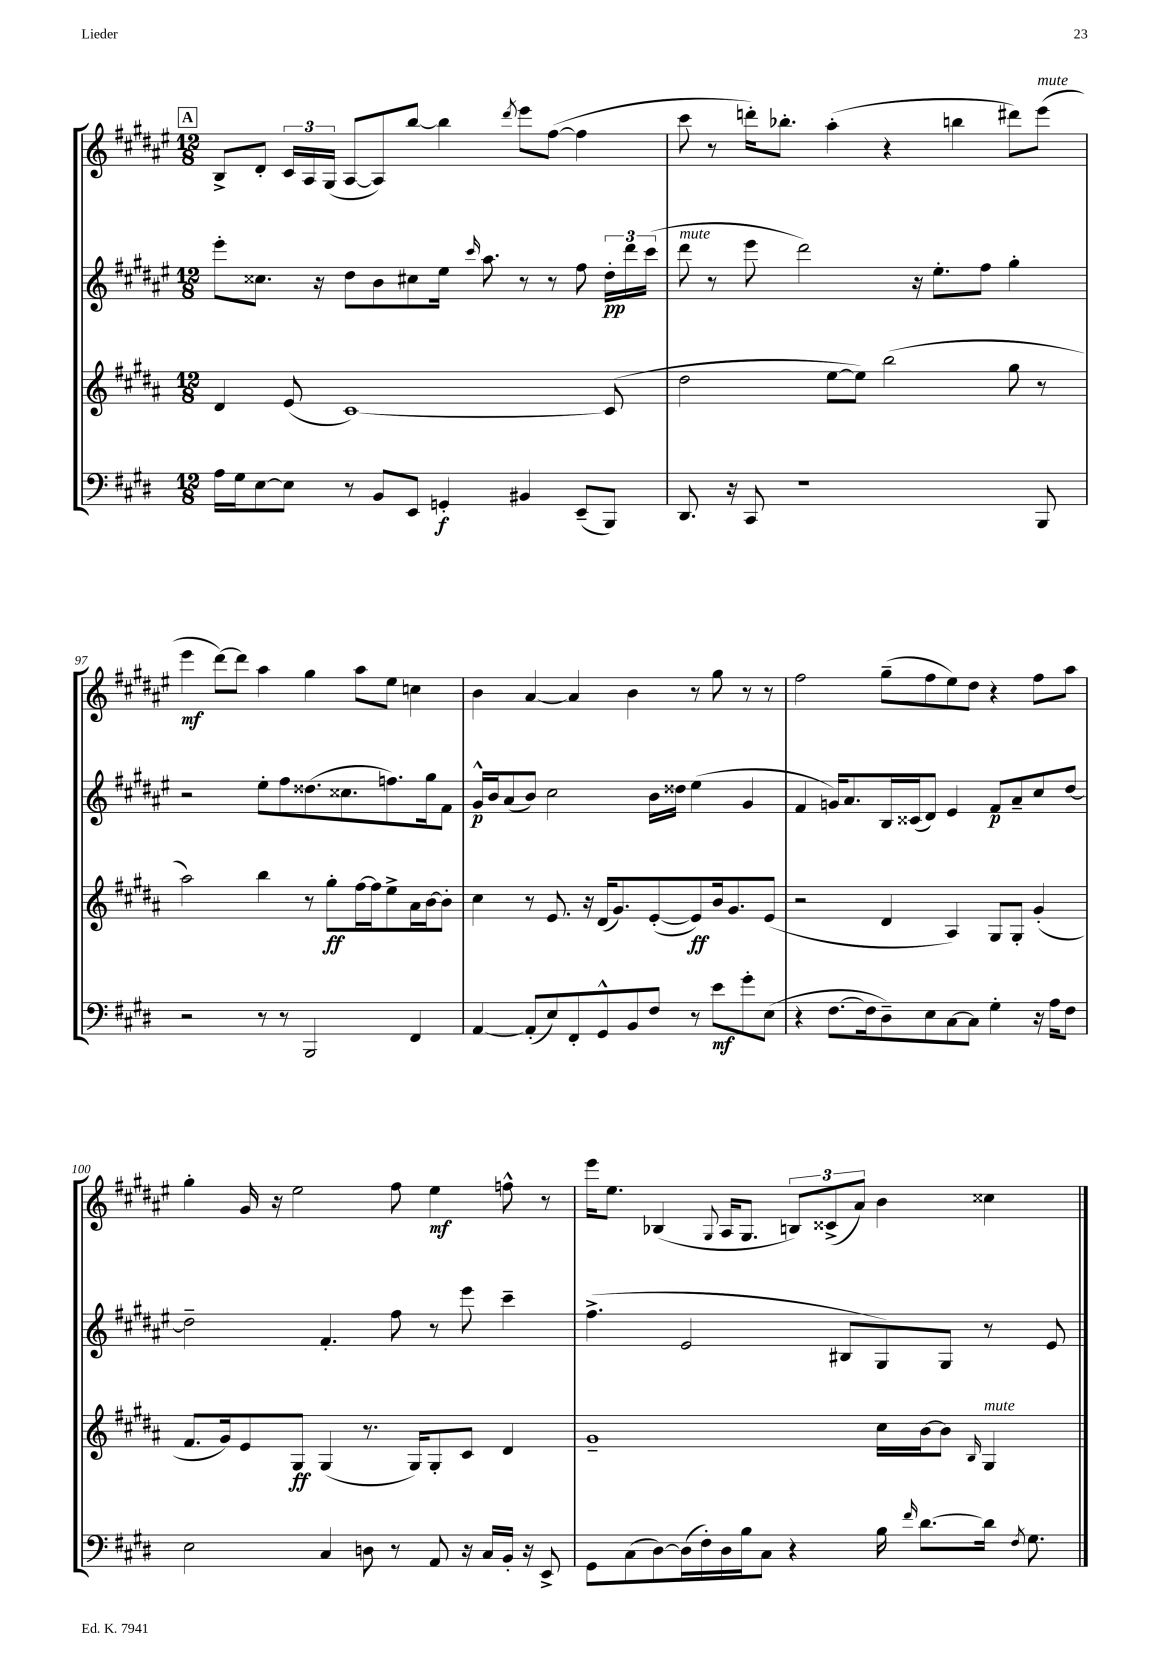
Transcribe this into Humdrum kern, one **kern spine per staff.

**kern	**kern	**kern	**kern
*staff4	*staff3	*staff2	*staff1
*clefF4	*clefG2	*clefG2	*clefG2
*k[f#c#g#d#]	*k[f#c#g#d#a#]	*k[f#c#g#d#a#e#]	*k[f#c#g#d#a#e#]
*M12/8	*M12/8	*M12/8	*M12/8
16A\LL	4d#/	8eee#'\L	8B^/L
16G#\J	.	.	.
[8E\	.	8.cc##\J	8d#'/J
8E\]J	(8e/	.	24c#/LL
.	.	.	24A#/
.	.	16r	.
.	.	.	(24G#/JJ
8r	[1c#)	8dd#\L	[8A#/L
8BB/L	.	8b\	8A#/])
8EE/J	.	8cc#\	[8bb/J
4GG'/	.	16ee#\Jk	4bb\]
.	.	16qqccc#/	.
.	.	8.aa#\	.
.	.	.	8qddd#/
4BB#/	.	8r	8eee#\L
.	.	8r	([8ff#\J
(8EE~/L	.	8ff#\	4ff#\]
8BBB/J)	(8c#/]	24dd#'\LL	.
.	.	24ddd#\	.
.	.	(24ccc#\JJ	.
=	=	=	=
8.DD#/	2dd#\	8ddd#\	8ccc#\
.	.	8r	8r
16r	.	.	.
8CC#/	.	8eee#\	16ddd'\LK)
.	.	.	8.bb-'\J
1r	.	2ddd#\)	.
.	[8ee\L	.	(4aa#'\
.	8ee\]J)	.	.
.	(2bb\	.	4r
.	.	16r	.
.	.	8.ee#'\L	.
.	.	.	4bb\
.	.	8ff#\J	.
.	8gg#\	4gg#'\	8ddd#\L)
8BBB/	8r	.	(8eee#\J
=	=	=	=
2r	2aa#\)	2r	4eee#\
.	.	.	[8ddd#\L)
.	.	.	8ddd#\]J
8r	4bb\	8ee#'\L	4aa#\
8r	.	8ff#\	.
2BBB/	8r	(8.dd##\	4gg#\
.	8gg#'\L	.	.
.	.	8.cc##\	.
.	[16ff#\L	.	8aa#\L
.	16ff#\]J	.	.
.	8ee^\	8.ff\)	8ee#\J
4FF#/	16a#\L	.	4cc\
.	[16b\J	16gg#\k	.
.	8b'\]J	8f#\J	.
=	=	=	=
[4AA/	4cc#\	16g#^^/LL	4b\
.	.	16b/J	.
.	.	(8a#/	.
(8AA'/]L	8r	8b/J)	[4a#/
8E/)	8.e/	2cc#\	.
8FF#'/	.	.	4a#/]
.	16r	.	.
8GG#^^/	(16d#/LK	.	.
.	8.g#/)	.	.
8BB/	.	.	4b\
8F#/J	([8e'/	16b\LL	.
.	.	16dd##\JJ	.
8r	8e/])	(4ee#\	8r
8e\L	16b/k	.	8gg#\
.	8.g#/	.	.
8g#'\	.	4g#/	8r
(8E\J	(8e/J	.	8r
=	=	=	=
4r	2r	4f#/	2ff#\
[8.F#\L	.	16g/LK)	.
.	.	8.a#/	.
16F#\]k	.	.	.
8D#~\)	4d#/	16B/L	(8gg#~\L
.	.	(16c##/J	.
8E\	.	8d#/J)	8ff#\
[8C#\	4A#/)	4e#/	8ee#\)
8C#\]J	.	.	8dd#\J
4G#'\	8G#/L	8f#/L	4r
.	8G#'/J	8a#~/	.
16r	(4g#'/	8cc#/	8ff#\L
16A\LK	.	.	.
8F#\J	.	[8dd#/J	8aa#\J
=	=	=	=
2E\	8.f#/L	2dd#~\]	4gg#'\
.	16g#/k)	.	.
.	8e/	.	16g#/
.	.	.	16r
.	8G#/J	.	2ee#\
4C#/	(4G#/	4.f#'/	.
8D\	8.r	.	.
8r	.	8ff#\	8ff#\
.	16G#/LK)	.	.
8AA/	8G#'/	8r	4ee#\
16r	8c#/J	8eee#\	.
16C#/LL	.	.	.
16BB'/JJ	4d#/	4ccc#~\	8ff^^\
16r	.	.	.
8EE^/	.	.	8r
=	=	=	=
8GG#\L	1g#~	(4.ff#^\	16eee#\LK
.	.	.	8.ee#\J
(8C#\	.	.	.
[8D#\)	.	.	(4B-/
(16D#\]L	.	2e#/	.
16F#'\)	.	.	.
.	.	.	8qqG#/
16D#\	.	.	16A#/LK
16B\J	.	.	8.G#/J
8C#\J	.	.	.
4r	.	.	12B/L)
.	.	.	(12c##^/
.	.	8B#/L	.
.	.	.	12a#/J)
16B\	16cc#\LL	8G#/)	4b\
16qqf#/	.	.	.
[8.d#\L	[16b\J	.	.
.	8b\]J	8G#/J	.
.	16qqB/	.	.
16d#\]Jk	4G#/	8r	4cc##\
8qF#/	.	.	.
8.G#\	.	.	.
.	.	8e#/	.
==	==	==	==
*-	*-	*-	*-
